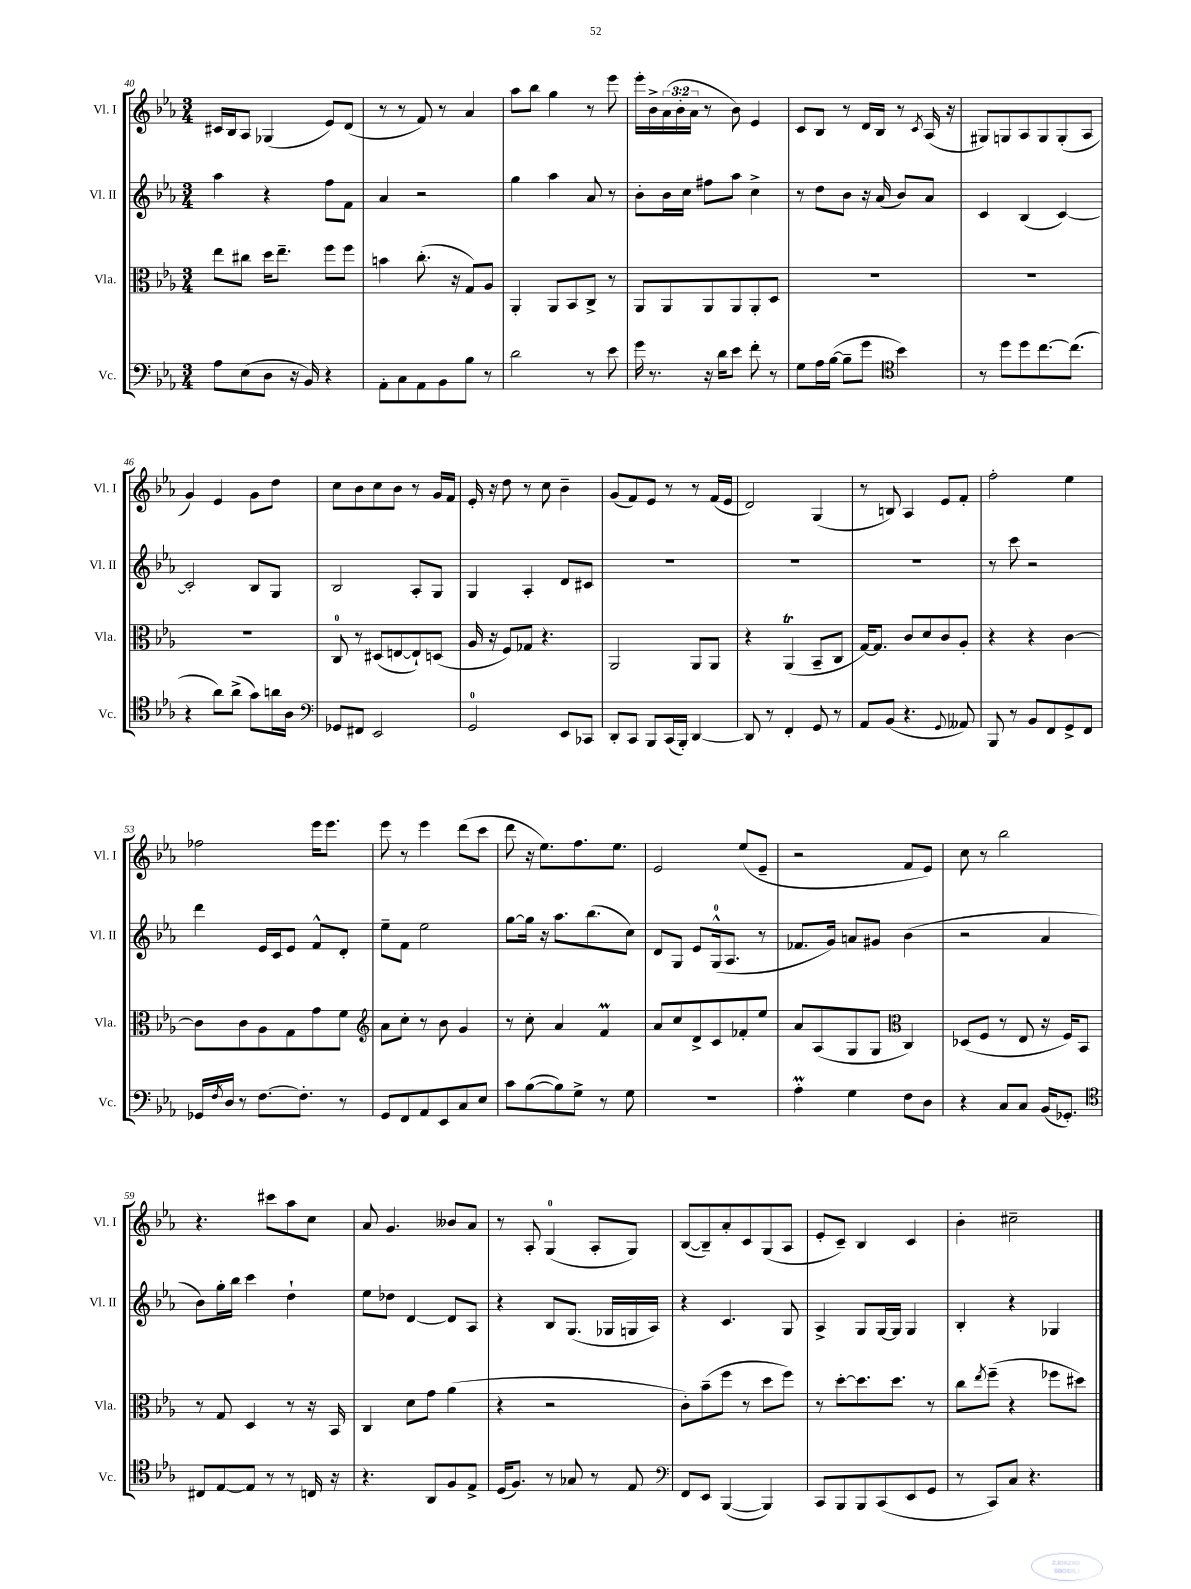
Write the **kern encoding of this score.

**kern	**kern	**kern	**kern
*staff4	*staff3	*staff2	*staff1
*clefF4	*clefC3	*clefG2	*clefG2
*k[b-e-a-]	*k[b-e-a-]	*k[b-e-a-]	*k[b-e-a-]
*M3/4	*M3/4	*M3/4	*M3/4
8A-	8ee-	4aa-	16c#
.	.	.	16B-
(8E-	8cc#	.	8A-
8D	16dd	4r	(4G-
.	8.ee-~	.	.
16r	.	.	.
16BB-)	.	.	.
4r	8ff	8ff	8e-)
.	8ff	8f	(8d
=	=	=	=
8AA-'	4b	4a-	8r
8C	.	.	8r
8AA-	(8.cc'	2r	8f)
8BB-	.	.	8r
.	16r	.	.
8B-	8G)	.	4a-
8r	8A-	.	.
=	=	=	=
2d	4AA-'	4gg	8aa-
.	.	.	8bb-
.	8AA-	4aa-	4gg
.	8BB-	.	.
8r	8C^	8a-	8r
8e-	8r	8r	8eee-
=	=	=	=
16g	8AA-	8b-'	16eee-'
8.r	.	.	16b-^
.	8AA-	16b-	(24a-
.	.	.	24b-'
.	.	16cc	.
.	.	.	24a-
16r	8AA-	8ff#	8r
16d	.	.	.
8e-	8AA-	8aa-	8b-)
8f'	8AA-'	4cc^	4e-
8r	8D	.	.
=	=	=	=
8G	2.r	8r	8c
16A-	.	8dd	8B-
([16B-	.	.	.
8B-~]	.	8b-	8r
8g	.	16r	16d
.	.	(16a-	16B-
*clefC4	*	*	*
4b-)	.	8b-)	8r
.	.	.	8qc
.	.	8a-	(16A-
.	.	.	16r
=	=	=	=
8r	2.r	4c	8G#)
8dd	.	.	8G
8dd	.	(4B-	8A-
[8.cc	.	.	8G
.	.	[4c)	(8G'
(8.cc]	.	.	.
.	.	.	8A-
=	=	=	=
4r	2.r	2c']	4g)
8a-)	.	.	4e-
(8a-^	.	.	.
8g)	.	8B-	8g
16a	.	8G	8dd
16A-	.	.	.
=	=	=	=
*clefF4	*	*	*
8GG-	8C	2B-	8cc
8FF#	8r	.	8b-
2EE-	(8D#	.	8cc
.	[8E	.	8b-
.	8E`])	8A-'	8r
.	(8D	8G	16g
.	.	.	16f
=	=	=	=
2GG	16A-	4G	16e-'
.	16r	.	16r
.	8F)	.	8dd
.	8G-	4A-'	8r
.	4.r	.	8cc
8EE-	.	8d	4b-~
8CC-	.	8c#	.
=	=	=	=
8DD'	2AA-	2.r	(8g
8CC	.	.	8f)
8BBB-	.	.	8e-
(16CC	.	.	8r
16BBB-')	.	.	.
[4DD	8AA-	.	8r
.	8AA-	.	(16f
.	.	.	16e-
=	=	=	=
8DD]	4r	2.r	2d)
8r	.	.	.
4FF'	(4AA-	.	.
8GG	8BB-~	.	(4G
8r	8C	.	.
=	=	=	=
8AA-	[16G)	2.r	8r
.	8.G]	.	.
(8BB-	.	.	8B)
4.r	8c	.	4A-
.	8d	.	.
.	8c	.	8e-
8qqGG	.	.	.
8AA--)	8A-'	.	8f'
=	=	=	=
8BBB-	4r	8r	2ff'
8r	.	8ccc	.
8BB-	4r	2r	.
8FF	.	.	.
8GG^	[4c	.	4ee-
8FF	.	.	.
=	=	=	=
16GG-	8c]	4ddd	2ff-
8qF	.	.	.
16D	.	.	.
8r	8c	.	.
[8.F	8A-	16e-	.
.	.	16c	.
.	8G	8e-	.
8.F']	.	.	.
.	8g	8f^^	16eee-
.	.	.	8.eee-
8r	8f	8d'	.
=	=	=	=
*	*clefG2	*	*
8GG	8a-	8ee-~	8eee-
8FF	8cc'	8f	8r
8AA-	8r	2ee-	4eee-
8EE-	8b-	.	.
8C	4g	.	(8ddd
8E-	.	.	8ccc
=	=	=	=
8c	8r	[8gg	8ddd
([8B-	8cc'	16gg]	16r
.	.	16r	8.ee-)
8B-])	4a-	8.aa-	.
8G^	.	.	8.ff
.	.	(8.bb-	.
8r	4f	.	.
.	.	.	8.ee-
8G	.	8cc)	.
=	=	=	=
2.r	8a-	8d	2e-
.	8cc	8G	.
.	8d^	8e-	.
.	8c	(16G^^	.
.	.	8.A-	.
.	8f-'	.	(8ee-
.	8ee-	8r	8e-~
=	=	=	=
4A-'	8a-	8.f-	2r
.	(8A-	.	.
.	.	16g)	.
4G	8G	8a	.
.	8G	8g#	.
*	*clefC3	*	*
8F	4C)	(4b-	8f
8D	.	.	8e-)
=	=	=	=
4r	(8D-	2r	8cc
.	8F	.	8r
8C	8r	.	2bb-
8C	8E-	.	.
(16BB-	16r	4a-	.
8.GG-')	16F)	.	.
.	8BB-	.	.
=	=	=	=
*clefC4	*	*	*
8C#	8r	8b-)	4.r
[8E-	8G	16gg'	.
.	.	16bb-	.
8E-]	4D	4ccc	.
8r	.	.	8ccc#
8r	8r	4dd`	8aa-
16C	16r	.	8cc
16r	16BB-	.	.
=	=	=	=
4.r	4C	8ee-	8a-
.	.	8dd-	4.g
.	8d	[4d	.
8AA-	8g	.	.
8F	(4a-	8d]	8b--
8E-^	.	8A-	8a-
=	=	=	=
(16D	4r	4r	8r
8.F)	.	.	.
.	.	.	8A-'
8r	2r	8B-	(4G
8G-	.	(8.G	.
8r	.	.	8A-'
.	.	16G-	.
8E-	.	16G	8G)
.	.	16A-)	.
=	=	=	=
*clefF4	*	*	*
8FF	8c')	4r	([8B-
8EE-	(8b-~	.	8B-~])
([4BBB-	8ff	4.c	8a-'
.	8r	.	8c
4BBB-])	8dd	.	(8G
.	8ff)	8G	8A-
=	=	=	=
8CC	8r	4A-^	8e-'
8BBB-	[8dd'	.	8c~)
8BBB-	8.dd]	8G	4B-
(8CC	.	[16G	.
.	8.dd	16G]	.
8EE-	.	4G	4c
8GG	8r	.	.
=	=	=	=
8r	8cc	4B-'	4b-'
.	8qee-	.	.
8CC)	(8ff~	.	.
8C	4r	4r	2cc#~
4.r	.	.	.
.	8ff-	4G-	.
.	8dd#)	.	.
==	==	==	==
*-	*-	*-	*-
